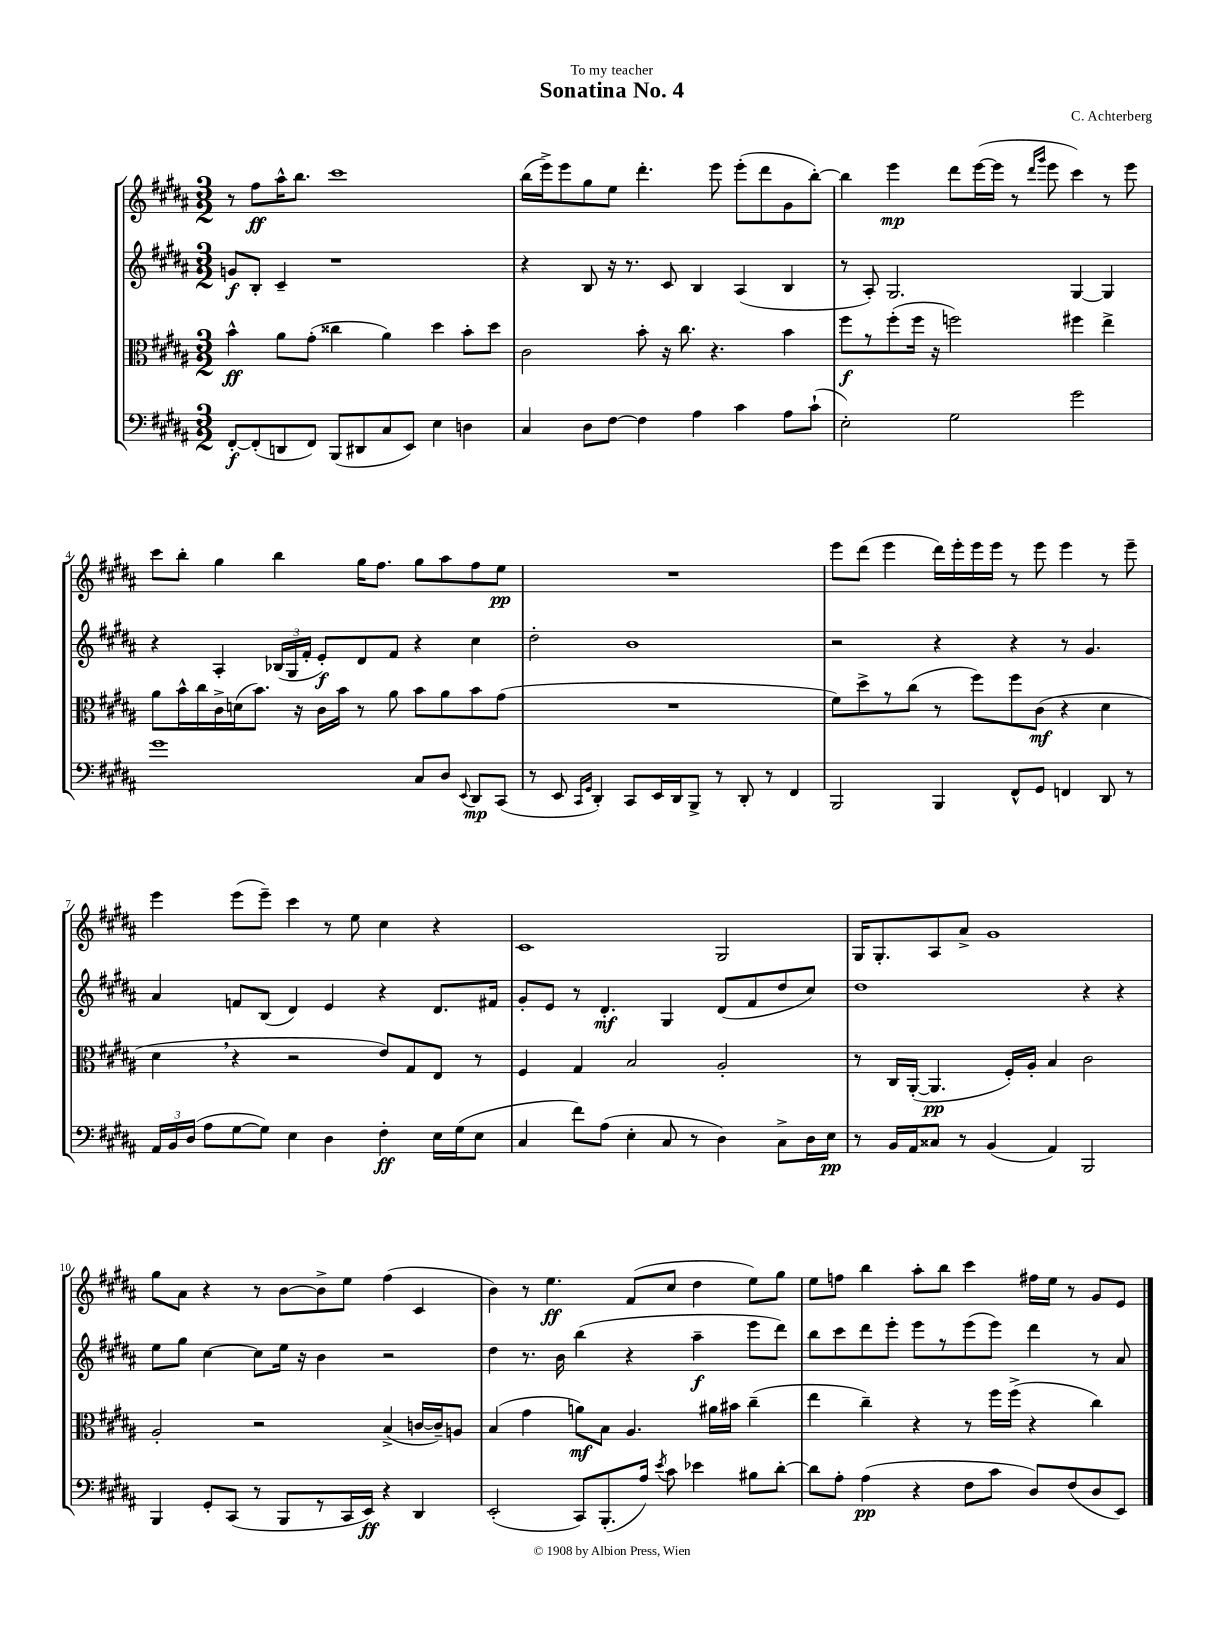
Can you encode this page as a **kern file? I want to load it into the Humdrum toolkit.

**kern	**kern	**kern	**kern
*staff4	*staff3	*staff2	*staff1
*clefF4	*clefC3	*clefG2	*clefG2
*k[f#c#g#d#a#]	*k[f#c#g#d#a#]	*k[f#c#g#d#a#]	*k[f#c#g#d#a#]
*M3/2	*M3/2	*M3/2	*M3/2
[8FF#'	4b^^	8g	8r
(8FF#']	.	8B'	8ff#
8DD	8a#	4c#~	16aa#^^
.	.	.	8.bb
8FF#)	(8g#'	.	.
(8BBB	4cc##	1r	1ccc#
8DD#	.	.	.
8C#	4a#)	.	.
8EE)	.	.	.
4E	4dd#	.	.
4D	8b'	.	.
.	8dd#	.	.
=	=	=	=
4C#	2c#	4r	(16bb
.	.	.	16eee^)
.	.	.	8eee
8D#	.	8B	8gg#
[8F#	.	16r	8ee
.	.	8.r	.
4F#]	8b'	.	4.ddd#'
.	16r	8c#	.
.	8.cc#	.	.
4A#	.	4B	.
.	4.r	.	8eee
4c#	.	(4A#	(8eee'
.	.	.	8ddd#
8A#	4b	4B	8g#
(8c#`	.	.	[8bb')
=	=	=	=
2E')	8ff#	8r	4bb]
.	8r	8A#')	.
.	(8ff#'	2.G#	4eee
.	16ff#	.	.
.	16r	.	.
2G#	2ff)	.	8ddd#
.	.	.	([16eee
.	.	.	16eee]
.	.	.	8r
.	.	.	16qqddd#
.	.	.	16qqggg#
.	.	.	8eee
2g#	4ff#	[4G#	4ccc#)
.	4ee^	4G#]	8r
.	.	.	8eee
=	=	=	=
1g#	8a#	4r	8ccc#
.	16b^^	.	8bb'
.	16cc#	.	.
.	16c#^	4A#'	4gg#
.	(16d	.	.
.	8.b)	.	.
.	.	(24B-	4bb
.	.	24G#	.
.	16r	.	.
.	.	24f#'	.
.	16c#	8e')	.
.	16b	.	.
.	8r	8d#	16gg#
.	.	.	8.ff#
.	8a#	8f#	.
8C#	8b	4r	8gg#
8D#	8a#	.	8aa#
8qqEE	.	.	.
8DD#	8b	4cc#	8ff#
(8CC#	(8g#	.	8ee
=	=	=	=
8r	1.r	2dd#'	1.r
8EE	.	.	.
16qqCC#	.	.	.
16qqGG#	.	.	.
4DD#')	.	.	.
8CC#	.	1b	.
16EE	.	.	.
16DD#	.	.	.
8BBB^	.	.	.
8r	.	.	.
8DD#'	.	.	.
8r	.	.	.
4FF#	.	.	.
=	=	=	=
2BBB	8f#)	2r	8eee
.	8dd#^	.	(8ddd#
.	8r	.	4eee
.	(8cc#	.	.
4BBB	8r	4r	16ddd#)
.	.	.	16eee'
.	8ff#)	.	16eee
.	.	.	16eee
8FF#^^	8ff#	4r	8r
8GG#	(8c#	.	8eee
4FF	4r	8r	4eee
.	.	4.g#	.
8DD#	4d#	.	8r
8r	.	.	8eee~
=	=	=	=
24AA#	4d#	4a#	4eee
24BB	.	.	.
(24D#	.	.	.
8A#	.	.	.
[8G#	4r	8f	(8eee
8G#])	.	(8B	8eee~)
4E	2r	4d#)	4ccc#
4D#	.	4e	8r
.	.	.	8ee
4F#'	8e)	4r	4cc#
.	8G#	.	.
16E	8E	8.d#	4r
(16G#	.	.	.
8E	8r	.	.
.	.	16f#	.
=	=	=	=
4C#	4F#	8g#'	1c#
.	.	8e	.
8f#)	4G#	8r	.
(8A#	.	4.d#'	.
4E'	2B	.	.
8C#	.	4G#	.
8r	.	.	.
4D#)	2A#'	(8d#	2G#
.	.	8f#	.
8C#^	.	8dd#	.
16D#	.	8cc#)	.
16E	.	.	.
=	=	=	=
8r	8r	1dd#	16G#
.	.	.	8.G#'
16BB	16C#	.	.
16AA#	([16AA#'	.	.
8C##	4.AA#]	.	8A#
8r	.	.	8a#^
(4BB	.	.	1g#
.	16F#')	.	.
.	16A#'	.	.
4AA#)	4B	.	.
2BBB	2c#	4r	.
.	.	4r	.
=	=	=	=
4BBB	2A#'	8ee	8gg#
.	.	8gg#	8a#
8GG#'	.	[4cc#	4r
(8CC#	.	.	.
8r	2r	8cc#]	8r
8BBB	.	16ee	[8b
.	.	16r	.
8r	.	4b	8b^]
16CC#	.	.	8ee
16EE)	.	.	.
4r	(4B^	2r	(4ff#
4DD#	[16c	.	4c#
.	16c~])	.	.
.	8A	.	.
=	=	=	=
(2EE'	(4B	4dd#	4b)
.	4g#	8.r	8r
.	.	.	4.ee
.	.	16b	.
8CC#)	8a)	(4bb	.
(8.BBB'	8B	.	.
.	4.A#	4r	(8f#
16A#)	.	.	.
8qe	.	.	.
8c#	.	.	8cc#
4e-	.	4aa#~	4dd#
.	16a#	.	.
.	16b#	.	.
8B#	(4cc#~	8eee	8ee)
[8d#'	.	8ddd#)	8gg#
=	=	=	=
8d#]	4ee	8bb	8ee
8A#'	.	8ccc#	8ff
(4A#	4cc#~)	8ddd#	4bb
.	.	8eee'	.
4r	4r	8eee	8aa#'
.	.	8r	8bb
8F#	8r	(8eee	4ccc#
8c#	16ff#	8eee)	.
.	(16ff#^	.	.
8D#)	4r	4ddd#	16ff#
.	.	.	16ee
(8F#	.	.	8r
8D#	4cc#)	8r	8g#
8EE)	.	8a#	8e
==	==	==	==
*-	*-	*-	*-
